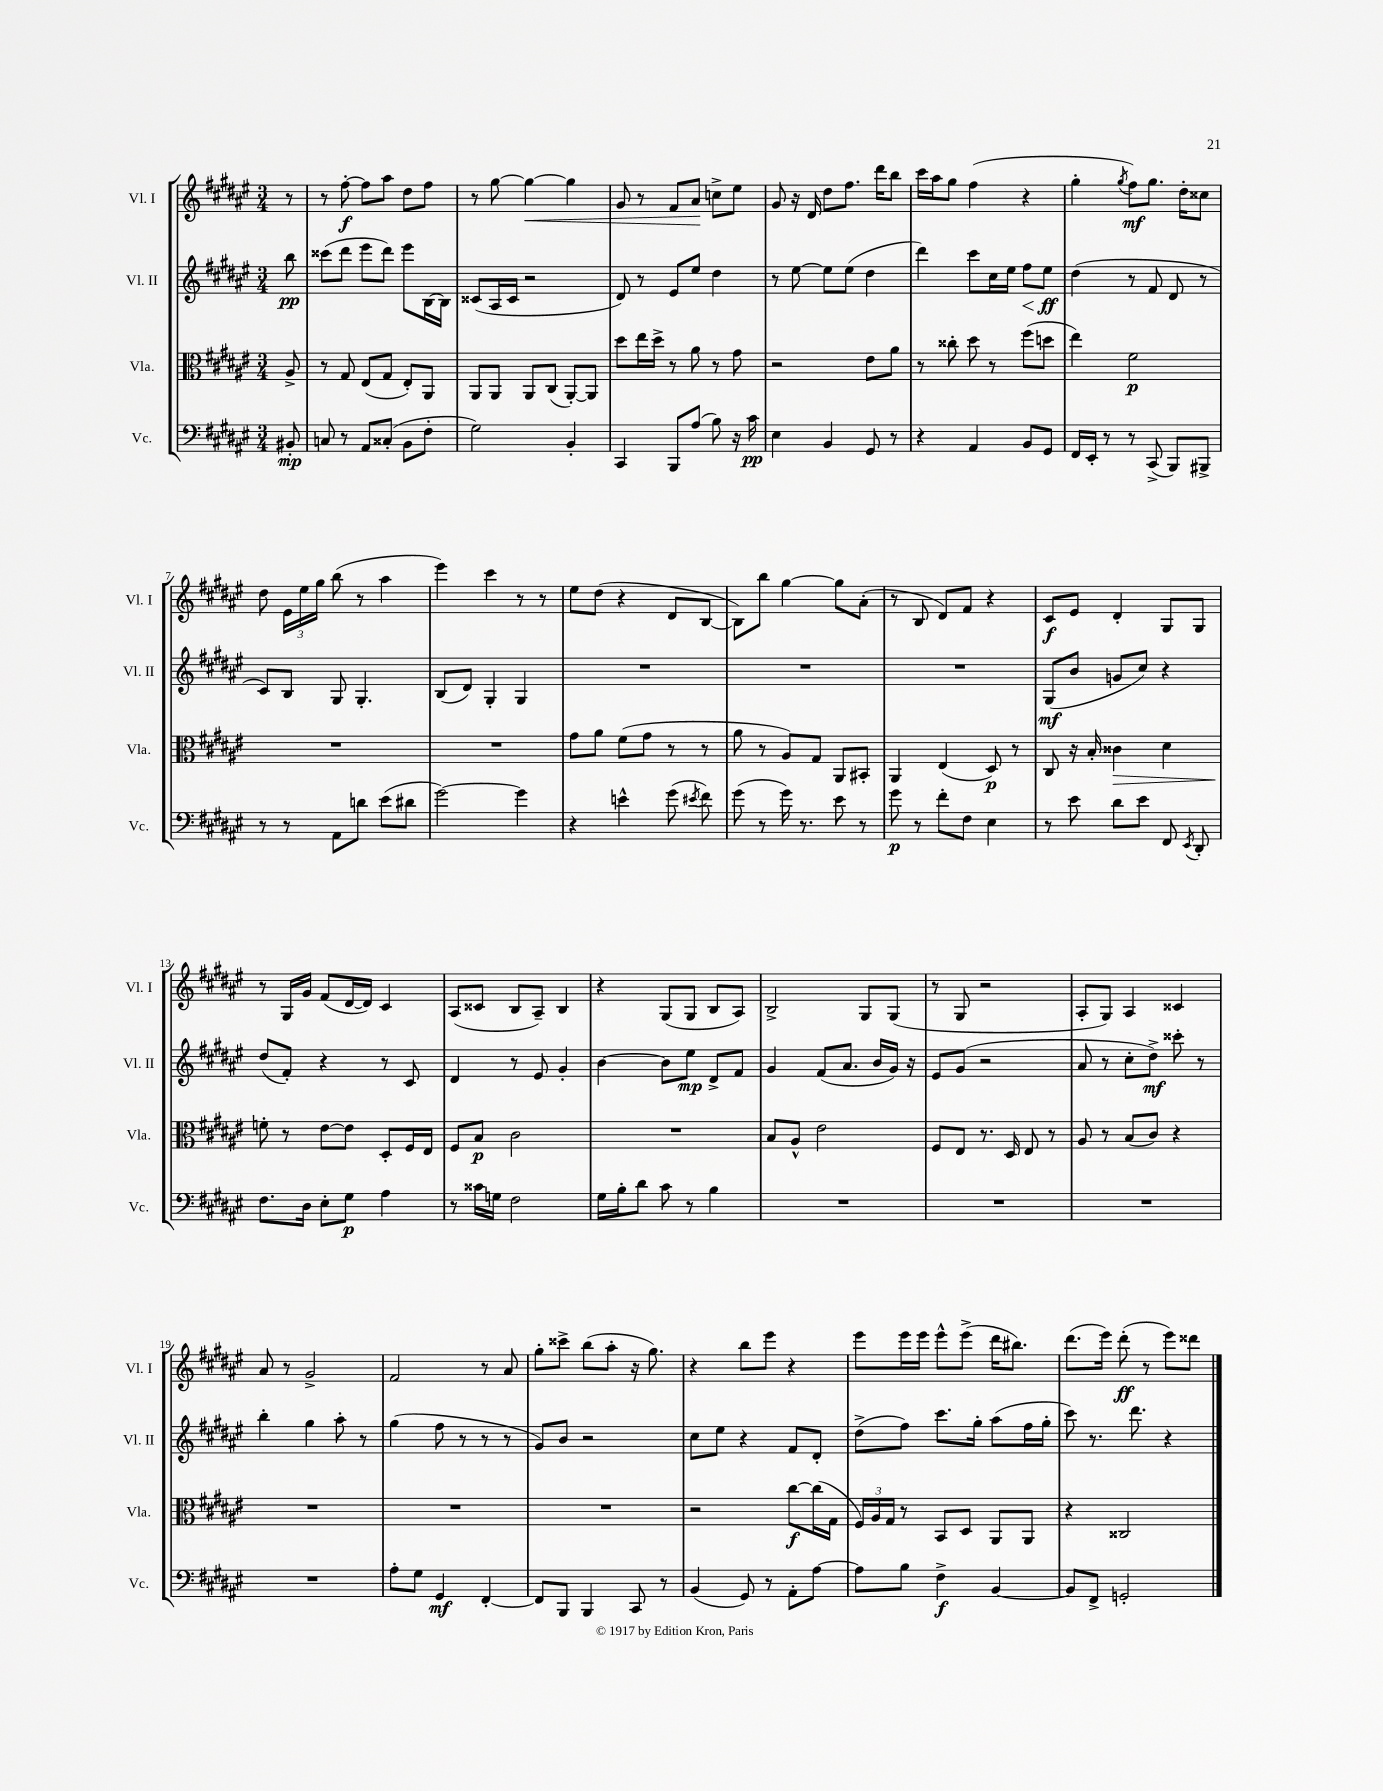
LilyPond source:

<<
\new StaffGroup <<
\new Staff = "s0" \with { instrumentName = "Vl. I" shortInstrumentName = "Vl. I" } {
    \clef treble \key fis \major \numericTimeSignature \time 3/4 \partial 8
    \autoBeamOff r8 |
    r8 fis''8~-.\f fis''8[ ais''8] dis''8[ fis''8] |
    r8 gis''8~ gis''4~\< gis''4 |
    gis'8 r8 fis'8[ ais'8]\! c''8[-> eis''8] |
    gis'8 r16 dis'16 dis''8[ fis''8.] dis'''16[ b''8] |
    cis'''16[ ais''16 gis''8] fis''4( r4 |
    gis''4-. \acciaccatura { gis''8 } fis''8[\mf) gis''8.] dis''16[-. cisis''8] |
    dis''8 \tuplet 3/2 { eis'16[ eis''16 gis''16] } b''8( r8 ais''4 |
    eis'''4) cis'''4 r8 r8 |
    eis''8[ dis''8]( r4 dis'8[ b8]~ |
    b8[) b''8] gis''4~ gis''8[ ais'8]-.( |
    r8 b8 dis'8[) fis'8] r4 |
    cis'8[\f eis'8] dis'4-. gis8[ gis8] |
    r8 gis16[ gis'16] fis'8[( dis'16~ dis'16]) cis'4 |
    ais8[( cisis'8] b8[ ais8]--) b4 |
    r4 gis8[( gis8] b8[ ais8]) |
    b2-> gis8[ gis8]( |
    r8 gis8 r2 |
    ais8[-. gis8]) ais4 cisis'4 |
    ais'8 r8 gis'2-> |
    fis'2 r8 ais'8 |
    gis''8[-. cisis'''8]-> b''8[( ais''8]-. r16 gis''8.) |
    r4 b''8[ eis'''8] r4 |
    eis'''8[ eis'''16 eis'''16] eis'''8[-^ eis'''8]->( dis'''16[ bis''8.]) |
    dis'''8.[( eis'''16]) dis'''8-.\ff( r8 eis'''8[) disis'''8] \bar "|." |
}
\new Staff = "s1" \with { instrumentName = "Vl. II" shortInstrumentName = "Vl. II" } {
    \clef treble \key fis \major \numericTimeSignature \time 3/4 \partial 8
    \autoBeamOff b''8\pp |
    cisis'''8[( dis'''8] eis'''8[ dis'''8]) eis'''8[ b16~ b16] |
    cisis'8[( ais16 cisis'16] r2 |
    dis'8) r8 eis'8[ eis''8] dis''4 |
    r8 eis''8~ eis''8[ eis''8]( dis''4 |
    dis'''4) cis'''8[ cis''16 eis''16] fis''8[\< eis''8]\ff\! |
    dis''4( r8 fis'8 dis'8 r8 |
    cis'8[) b8] gis8 gis4.-. |
    b8[( dis'8]) gis4-. gis4 |
    R2. |
    R2. |
    R2. |
    gis8[\mf( b'8] g'8[ cis''8]) r4 |
    dis''8[( fis'8]-.) r4 r8 cis'8 |
    dis'4 r8 eis'8 gis'4-. |
    b'4~ b'8[ eis''8]\mp dis'8[-> fis'8] |
    gis'4 fis'8[( ais'8.] b'16[ gis'16]) r16 |
    eis'8[ gis'8]( r2 |
    ais'8 r8 cis''8[-. dis''8]->\mf) cisis'''8-. r8 |
    b''4-. gis''4 ais''8-. r8 |
    gis''4( fis''8 r8 r8 r8 |
    gis'8[) b'8] r2 |
    cis''8[ eis''8] r4 fis'8[ dis'8]-. |
    dis''8[->( fis''8]) cis'''8.[ gis''16]-. ais''8[( fis''16 gis''16]-. |
    cis'''8) r8. dis'''8. r4 \bar "|." |
}
\new Staff = "s2" \with { instrumentName = "Vla." shortInstrumentName = "Vla." } {
    \clef alto \key fis \major \numericTimeSignature \time 3/4 \partial 8
    \autoBeamOff ais8-> |
    r8 gis8 eis8[( gis8] eis8[-.) ais,8] |
    ais,8[ ais,8] ais,8[ cis8]( ais,8[~-.) ais,8] |
    dis''8[ eis''16 dis''16]-> r8 ais'8 r8 gis'8 |
    r2 eis'8[ ais'8] |
    r8 cisis''8-. dis''8 r8 fis''8[( d''8] |
    eis''4) fis'2\p |
    R2. |
    R2. |
    gis'8[ ais'8] fis'8[( gis'8] r8 r8 |
    ais'8 r8 ais8[) gis8] ais,8[ bis,8]-. |
    ais,4 eis4( dis8\p) r8 |
    cis8 r16 b16-. cisis'4\> dis'4 |
    f'8-.\! r8 eis'8[~ eis'8] dis8[-. fis16 eis16] |
    fis8[ b8]\p cis'2 |
    R2. |
    b8[ ais8]-^ eis'2 |
    fis8[ eis8] r8. dis16 eis8 r8 |
    ais8 r8 b8[( cis'8]) r4 |
    R2. |
    R2. |
    R2. |
    r2 cis''8[~\f cis''16( gis16] |
    \tuplet 3/2 { fis16[) ais16 gis16] } r8 b,8[ dis8] ais,8[ ais,8] |
    r4 cisis2 \bar "|." |
}
\new Staff = "s3" \with { instrumentName = "Vc." shortInstrumentName = "Vc." } {
    \clef bass \key fis \major \numericTimeSignature \time 3/4 \partial 8
    \autoBeamOff bis,8-.\mp |
    c8 r8 ais,8[ cisis8]-.( b,8[ fis8]-. |
    gis2) b,4-. |
    cis,4 b,,8[ ais8]( b8) r16 cis'16\pp |
    eis4 b,4 gis,8 r8 |
    r4 ais,4 b,8[ gis,8] |
    fis,16[ eis,16]-. r8 r8 cis,8->( b,,8[) bis,,8]-> |
    r8 r8 ais,8[ d'8] eis'8[( dis'8] |
    gis'2~) gis'4 |
    r4 e'4-^ gis'8( \acciaccatura { eis'8 } fis'8) |
    gis'8( r8 gis'16) r8. eis'8 r8 |
    gis'8\p r8 fis'8[-. fis8] eis4 |
    r8 eis'8 dis'8[ eis'8] fis,8 \acciaccatura { eis,8 } dis,8-. |
    fis8.[ dis16] eis8[-. gis8]\p ais4 |
    r8 cisis'16[ g16] fis2 |
    gis16[ b16-. dis'8] cis'8 r8 b4 |
    R2. |
    R2. |
    R2. |
    R2. |
    ais8[-. gis8] gis,4\mf fis,4~-. |
    fis,8[ b,,8] b,,4 cis,8 r8 |
    b,4( gis,8) r8 ais,8[-. ais8]~ |
    ais8[ b8] fis4->\f b,4~ |
    b,8[ fis,8]-> g,2-. \bar "|." |
}
>>
>>
